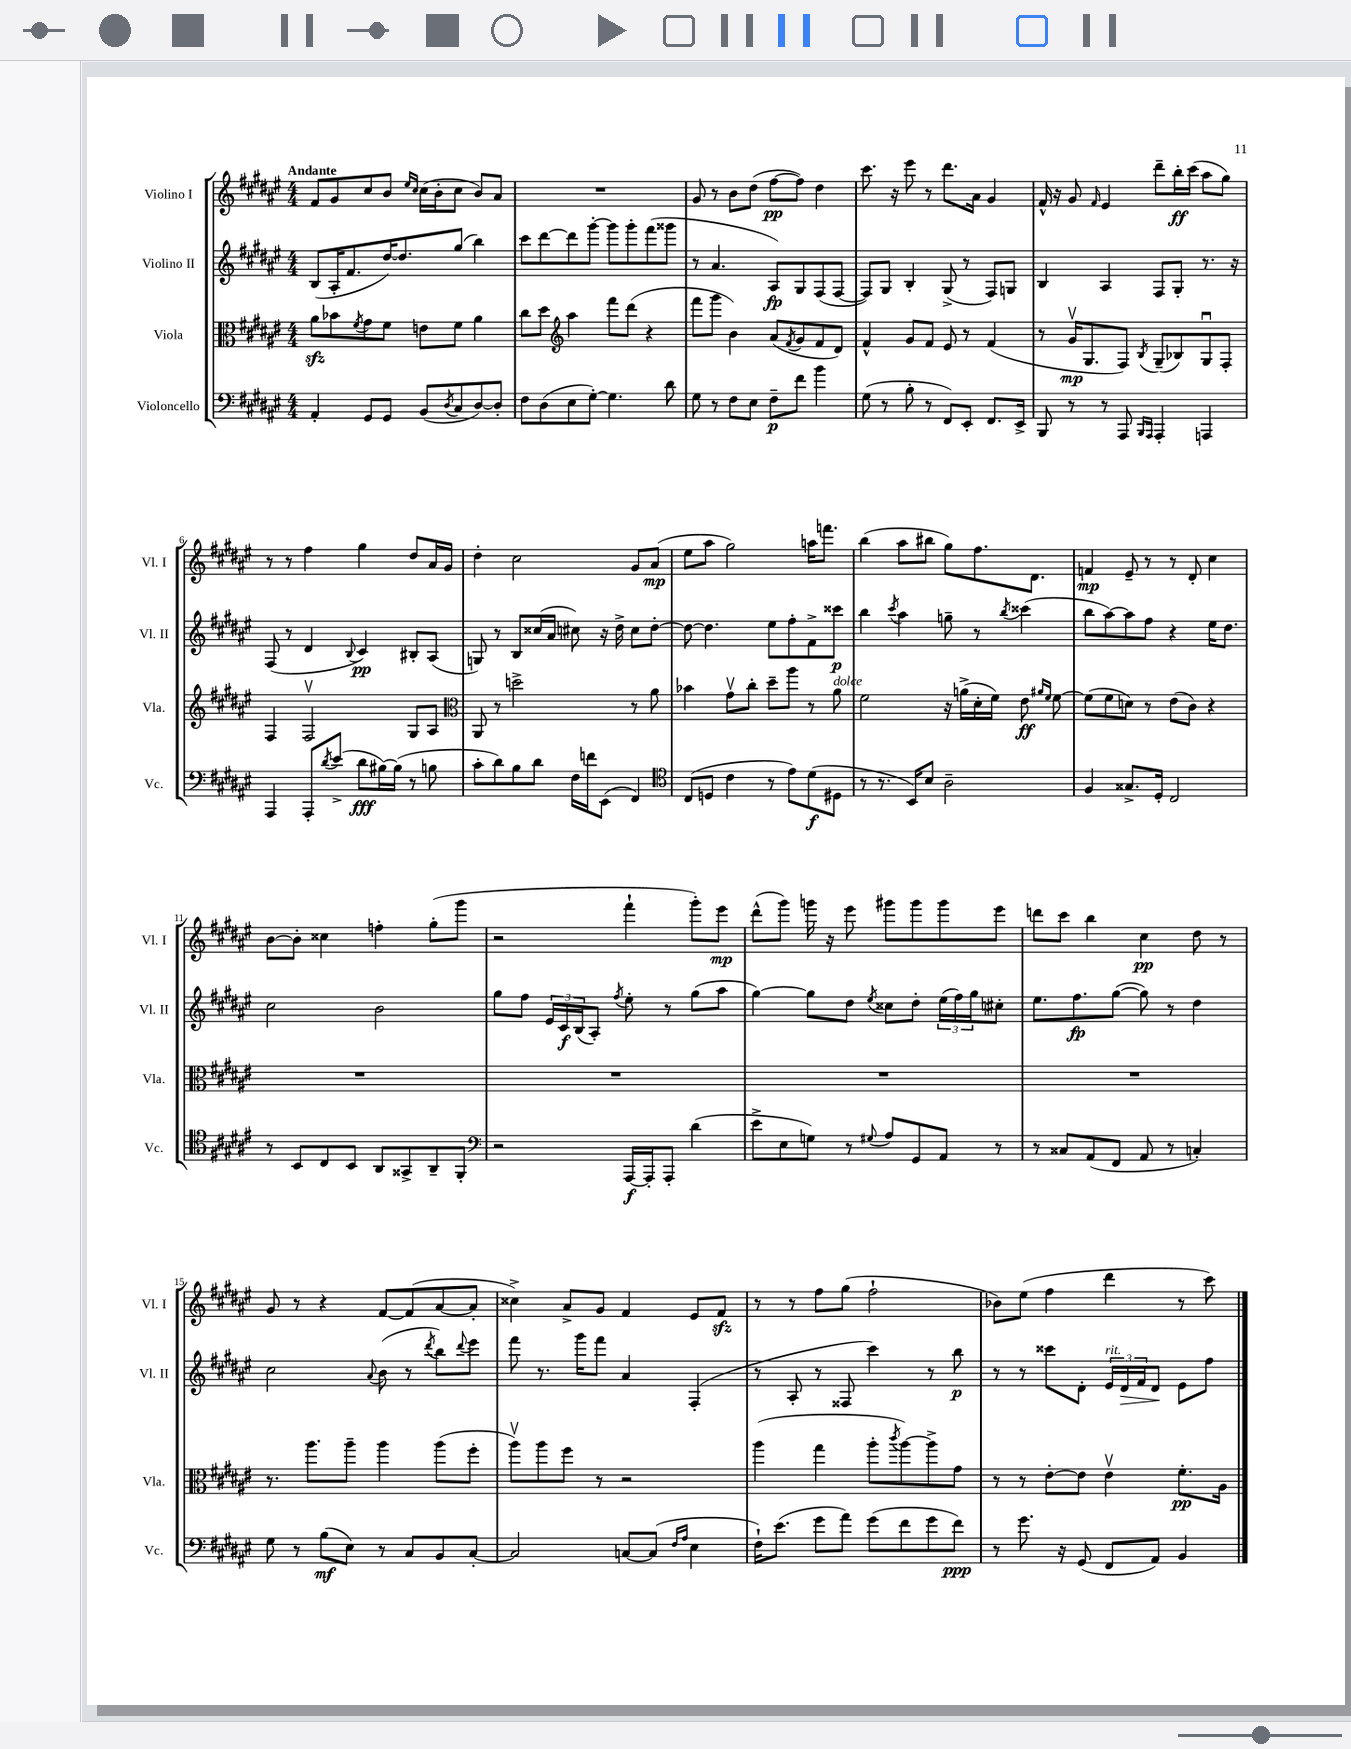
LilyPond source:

<<
\new StaffGroup <<
\new Staff = "s0" \with { instrumentName = "Violino I" shortInstrumentName = "Vl. I" } {
    \clef treble \key fis \major \numericTimeSignature \time 4/4 \tempo "Andante"
    fis'8 gis'8 cis''8 b'8 \grace { eis''16 cis''16 } cis''16( b'16-. cis''8 b'8) ais'8 |
    R1 |
    gis'8 r8 b'8 dis''8( fis''8~\pp fis''8) dis''4 |
    cis'''8. r16 eis'''8 r8 dis'''8. ais'16 gis'4 |
    fis'16-^ r16 gis'8 \grace { fis'16 } eis'4 dis'''8-- b''16-.\ff cis'''16( ais''8 gis''8) |
    r8 r8 fis''4 gis''4 dis''8 ais'16 gis'16 |
    dis''4-. cis''2 gis'8 ais'8\mp( |
    eis''8 ais''8 gis''2) a''16 f'''8. |
    b''4( ais''8 bis''8 gis''8) fis''8. dis'8. |
    f'4\mp eis'8-- r8 r8 dis'8-. cis''4 |
    b'8~ b'8-. cisis''4 f''4-. gis''8-.( gis'''8 |
    r2 fis'''4-! gis'''8-.) eis'''8\mp |
    dis'''8-^( gis'''8) g'''16 r16 eis'''8 gis'''8 gis'''8 gis'''8 eis'''8 |
    d'''8 cis'''8 b''4 cis''4\pp dis''8 r8 |
    gis'8 r8 r4 fis'8~ fis'8( ais'8~ ais'8-. |
    cisis''4->) ais'8-> gis'8 fis'4 eis'8 fis'8\sfz |
    r8 r8 fis''8 gis''8( fis''2-! |
    bes'8) eis''8( fis''4 dis'''4 r8 cis'''8) \bar "|." |
}
\new Staff = "s1" \with { instrumentName = "Violino II" shortInstrumentName = "Vl. II" } {
    \clef treble \key fis \major \numericTimeSignature \time 4/4
    b8( ais16-. fis'8. dis''16~) dis''8. gis''8( b''4) |
    cis'''8 dis'''8~ dis'''8 gis'''8~-. gis'''8 gis'''8-. fis'''8( gisis'''8 |
    r8 ais'4. ais8\fp) gis8 fis8( fis8~ |
    fis8) gis8 b4-. gis8->( r8 fis8) g8 |
    b4 ais4 fis8 gis8-. r8. r16 |
    fis8( r8 dis'4 \appoggiatura { b8 } cis'4\pp) bis8-. ais8( |
    g8) r8 b8 cisis''16( ais'16 cis''8) r16 dis''16-> cis''8 dis''8~-. |
    dis''8~ dis''4. eis''8 fis''8-. fis'8-> cisis'''8\p |
    b''4 \acciaccatura { cis'''8 } ais''4 g''8-- r8 \acciaccatura { b''8 } cisis'''4( |
    b''8 ais''8~) ais''8 fis''8 r4 eis''16 dis''8. |
    cis''2 b'2 |
    gis''8 fis''8 \tuplet 3/2 { eis'16 cis'16\f b16( } ais8-.) \acciaccatura { fis''8 } eis''8-. r8 gis''8( ais''8 |
    gis''4~) gis''8 dis''8 \acciaccatura { eis''8 } cisis''8 dis''8-. \tuplet 3/2 { eis''16( fis''16) gis''16 } cis''8-. |
    eis''8. fis''8.\fp gis''8~( gis''8) r8 dis''4 |
    cis''2 \appoggiatura { ais'8 } b'8( r8 \acciaccatura { dis'''8 } b''8) \appoggiatura { dis'''8 } eis'''8 |
    fis'''8 r8. gis'''16 fis'''8 ais'4 fis4-.( |
    r8 ais8-. r8 fisis8 cis'''4) r8 b''8\p |
    r8 r8 cisis'''8 dis'8-. \tuplet 3/2 { eis'16^\markup { \italic "rit." } dis'16\> fis'16 } dis'8\! eis'8 fis''8 \bar "|." |
}
\new Staff = "s2" \with { instrumentName = "Viola" shortInstrumentName = "Vla." } {
    \clef alto \key fis \major \numericTimeSignature \time 4/4
    ais'8\sfz bes'8 \acciaccatura { fis'8 } gis'8 fis'8 e'8 fis'8 ais'4 |
    cis''8 dis''8 \clef treble ais''4 fis'''8 dis'''8( r4 |
    fis'''8 gis'''8 b'4) ais'8( \acciaccatura { fis'8 } gis'8 fis'8 dis'8) |
    fis'4-^ gis'8 fis'8 eis'8 r8 fis'4( |
    r8 gis'16\upbow\mp gis8. fis8) \acciaccatura { b8 } gis8--( bes8) gis8\downbow fis8-. |
    fis4 fis2\upbow gis8 ais8 |
    \clef alto ais,8 r8 d''2-> r8 ais'8 |
    bes'4 gis'8\upbow cis''8-. dis''8-- ais''8 r8 ais'8^\markup { \italic "dolce" } |
    fis'2 r16 a'16->( dis'16-. fis'16) eis'8\ff \grace { ais'16 fis'16 } fis'8~ |
    fis'8( fis'8 d'8) r8 eis'8( cis'8) r4 |
    R1 |
    R1 |
    R1 |
    R1 |
    r8. ais''8. ais''8-- ais''4 ais''8( fis''8-. |
    ais''8\upbow) ais''8 fis''8 r8 r2 |
    ais''4( gis''4 ais''8-. \acciaccatura { cis'''8 } ais''8~) ais''8-> gis'8 |
    r8 r8 eis'8~-. eis'8 eis'4\upbow fis'8.-.\pp ais16 \bar "|." |
}
\new Staff = "s3" \with { instrumentName = "Violoncello" shortInstrumentName = "Vc." } {
    \clef bass \key fis \major \numericTimeSignature \time 4/4
    ais,4-. gis,8 gis,8 b,8( \acciaccatura { dis8 } cis8 dis8~) dis8-. |
    fis8 dis8( eis8 gis8~-.) gis4. dis'8 |
    gis8 r8 fis8 eis8 fis8--\p fis'8 b'4 |
    gis8( r8 b8-. r8 fis,8) eis,8-. fis,8. eis,16-> |
    b,,8 r8 r8 ais,,8 \grace { b,,16 ais,,16 } ais,,4-. a,,4 |
    ais,,4 ais,,8-. \acciaccatura { dis'8 } eis'8->( dis'8\fff bis16~) bis16( r8 b8 |
    cis'8-. dis'8) b8 dis'8 fis16 f'16 eis,8( fis,4) |
    \clef tenor cis8( d8 cis'4 r8 eis'8) dis'8\f( dis8 |
    r8 r8. b,16) b8 ais2-- |
    fis4 gisis8.-> dis16-. cis2 |
    r8 b,8 cis8 b,8 ais,8 gisis,8-> ais,8-- fis,8-. |
    \clef bass r2 ais,,16~\f ais,,16-. ais,,8-. dis'4( |
    eis'8-> eis8 g8) r8 \appoggiatura { gis8 } ais8 gis,8 ais,8 r8 |
    r8 cisis8 ais,8( fis,8 ais,8 r8 c4-.) |
    gis8 r8 b8\mf( eis8) r8 cis8 b,8 cis8~-. |
    cis2 c8~ c8( \grace { fis16 ais16 } eis4 |
    fis16-!) eis'8.( gis'8 ais'8) gis'8( fis'8 gis'8 fis'8\ppp) |
    r8 gis'8. r16 gis,8( fis,8 ais,8) b,4 \bar "|." |
}
>>
>>
